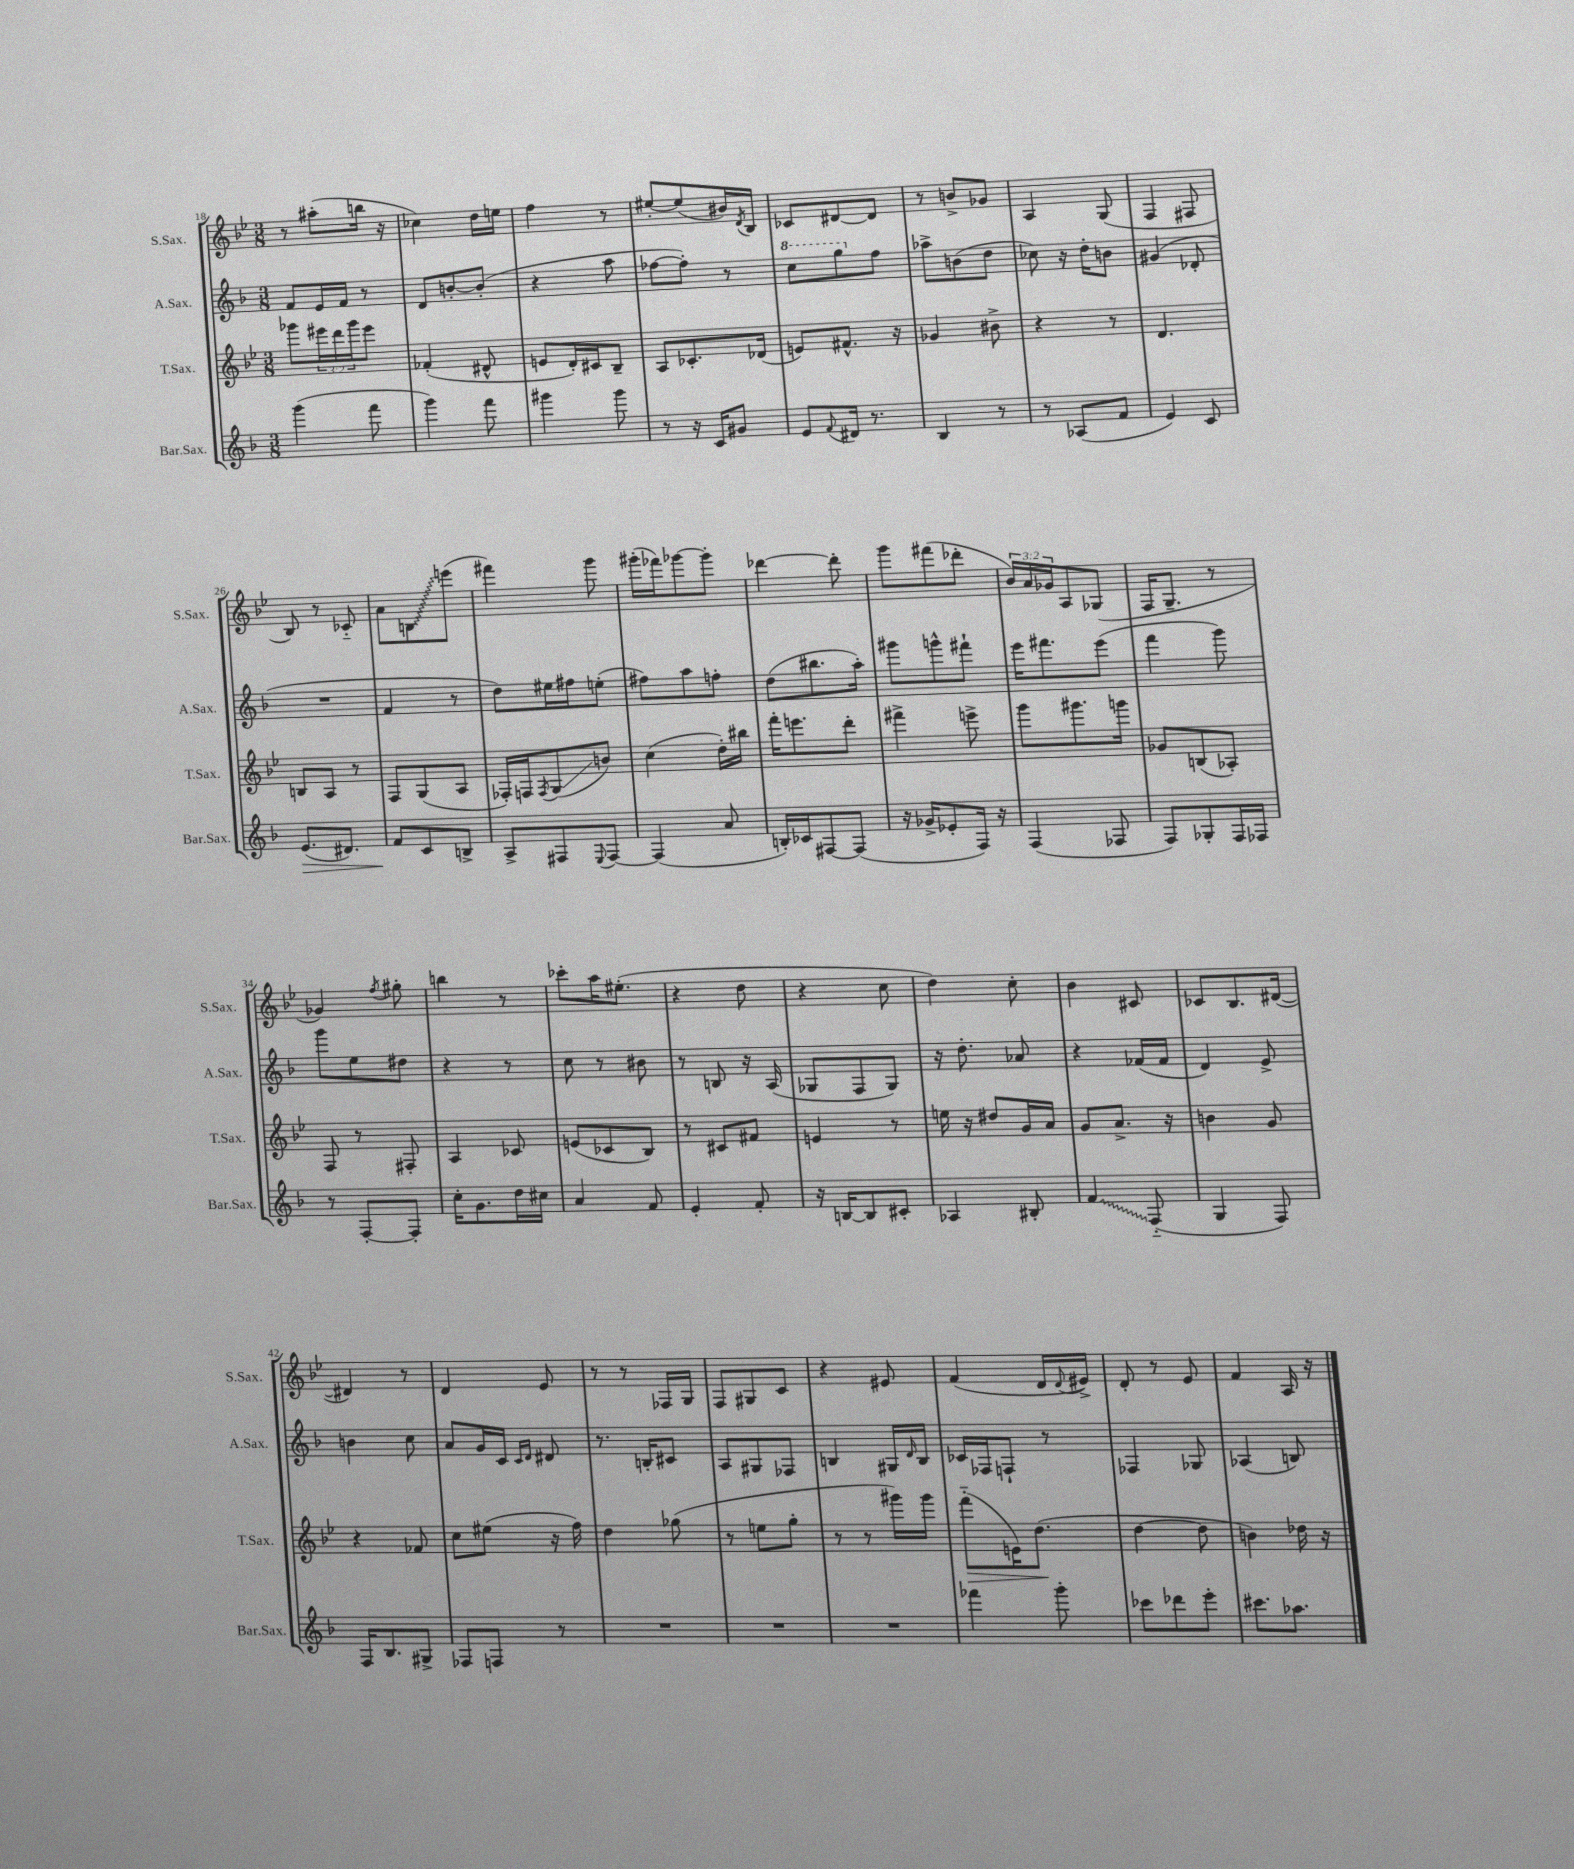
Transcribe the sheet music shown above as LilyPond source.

<<
\new StaffGroup <<
\new Staff = "s0" \with { instrumentName = "S.Sax." shortInstrumentName = "S.Sax." } {
    \clef treble \key bes \major \numericTimeSignature \time 3/8 \override Staff.TupletNumber.text = #tuplet-number::calc-fraction-text
    r8 ais''8-.( b''16 r16 |
    ces''4) d''16 e''16 |
    f''4 r8 |
    eis''8~-. eis''8( bis'16) \acciaccatura { d'8 } bes16 |
    ces'8 dis'8~ dis'8 |
    r8 b'8-> ges'8 |
    a4 g8( |
    f4 fis8 |
    bes8) r8 ces'8-_ |
    a'8 \once \override Glissando.style = #'zigzag b8\glissando e'''8( |
    fis'''4) g'''8 |
    gis'''16-.( fes'''16) ges'''8~ ges'''8-. |
    des'''4~ des'''8-. |
    g'''8 fis'''8( des'''8-. |
    \tuplet 3/2 { bes'16) a'16 ges'16 } a8 ges8( |
    f16 g8.-- r8 |
    ges'4) \acciaccatura { f''8 } gis''8-. |
    b''4 r8 |
    ces'''8-. a''16 eis''8.-.( |
    r4 d''8 |
    r4 c''8 |
    d''4) c''8-. |
    bes'4 cis'8 |
    ces'8 bes8. dis'16~( |
    dis'4) r8 |
    d'4 ees'8 |
    r8 r8 fes16 g16 |
    f8 gis8 c'8 |
    r4 eis'8 |
    f'4( d'16 \appoggiatura { d'8 } eis'16->) |
    d'8-. r8 ees'8 |
    f'4 a16 r16 \bar "|." |
}
\new Staff = "s1" \with { instrumentName = "A.Sax." shortInstrumentName = "A.Sax." } {
    \clef treble \key f \major \numericTimeSignature \time 3/8
    f'8 e'16 f'16 r8 |
    d'8 b'8~-. b'8-.( |
    r4 a''8 |
    fes''8~ fes''8-.) r8 |
    \ottava #1 c'''8 g'''8 \ottava #0 f''8 |
    aes''8-> b'8( d''8 |
    ces''8) r16 d''16-. b'8 |
    gis'4( des'8-. |
    R4. |
    f'4 r8 |
    d''8) eis''16 fis''16 e''8-.( |
    fis''8) a''8 f''8-. |
    d''8( bis''8. a''16-.) |
    gis'''8 g'''8-^ fis'''8-! |
    e'''16 fis'''8. e'''8( |
    f'''4 g'''8) |
    g'''8 e''8 dis''8 |
    r4 r8 |
    c''8 r8 bis'8 |
    r8 b8 r16 a16( |
    ges8 f8 ges8) |
    r16 d''8.-. aes'8 |
    r4 fes'16( fes'16 |
    d'4) e'8-> |
    b'4 c''8 |
    a'8 g'16 c'16 \grace { c'16 d'16 } dis'8 |
    r8. b16-. cis'8 |
    a8 gis8 fes8 |
    b4 gis16 \grace { d'16 } b16 |
    ces'16 fes16 f8-! r8 |
    fes4 ges8 |
    aes4( b8) \bar "|." |
}
\new Staff = "s2" \with { instrumentName = "T.Sax." shortInstrumentName = "T.Sax." } {
    \clef treble \key bes \major \numericTimeSignature \time 3/8 \override Staff.TupletNumber.text = #tuplet-number::calc-fraction-text
    ges'''8 \tuplet 3/2 { eis'''16 d'''16 ges'''16 } eis'''8 |
    fes'4-.( dis'8-^ |
    e'8 d'16-.) cis'16 bes8-- |
    a8 ces'8.-. des'16( |
    e'8) fis'8.-^ r16 |
    ges'4 bis'8-> |
    r4 r8 |
    d'4. |
    b8 a8 r8 |
    f8 g8( a8 |
    fes16-.) f16 \acciaccatura { f8 } g8\glissando( b'8) |
    c''4( d''16-.) bis''16 |
    f'''16-. e'''8. d'''8-. |
    fis'''4-> e'''8-> |
    g'''8 gis'''8. g'''16 |
    ges'8 b8( aes8-.) |
    f8 r8 fis8-. |
    a4 ces'8 |
    e'8( ces'8 bes8) |
    r8 cis'8 fis'8 |
    e'4 r8 |
    e''16 r16 dis''8 g'16 a'16 |
    g'8 a'8.-> r16 |
    b'4 g'8 |
    r4 fes'8 |
    c''8 eis''8( r16 f''16) |
    d''4 ges''8( |
    r8 e''8 g''8-. |
    r8 r8 gis'''16) gis'''16 |
    f'''8-_\>( e'16) d''8.\!( |
    d''4~ d''8 |
    b'4) des''16 r16 \bar "|." |
}
\new Staff = "s3" \with { instrumentName = "Bar.Sax." shortInstrumentName = "Bar.Sax." } {
    \clef treble \key f \major \numericTimeSignature \time 3/8
    g'''4( f'''8 |
    g'''4) f'''8 |
    gis'''4 gis'''8 |
    r8 r16 c'16 gis'8 |
    e'8 \appoggiatura { f'8 } dis'16 r8. |
    bes4 r8 |
    r8 aes8( f'8 |
    e'4) c'8 |
    e'8.\>( dis'8.) |
    f'8\! c'8 b8-> |
    a8-> fis8 \appoggiatura { e8 } fis8~ |
    fis4( a'8 |
    b16-.) ces'16 fis8~ fis8( |
    r16 ges'16-> ees'8-. f16) r16 |
    f4( fes8 |
    f8) ges8-. f16 fes16 |
    r8 f8~-. f8-. |
    c''16-. g'8. d''16 cis''16 |
    a'4 f'8 |
    e'4-. f'8-. |
    r16 b16~ b8 cis'8-. |
    aes4 bis8-. |
    \once \override Glissando.style = #'zigzag f'4\glissando f8-_( |
    g4 f8) |
    f16 bes8. gis8-> |
    fes8 f8 r8 |
    R4. |
    R4. |
    R4. |
    fes'''4 g'''8-. |
    ces'''8 des'''8 e'''8-. |
    cis'''8. aes''8. \bar "|." |
}
>>
>>
\layout { \context { \Score currentBarNumber = #18 } }
